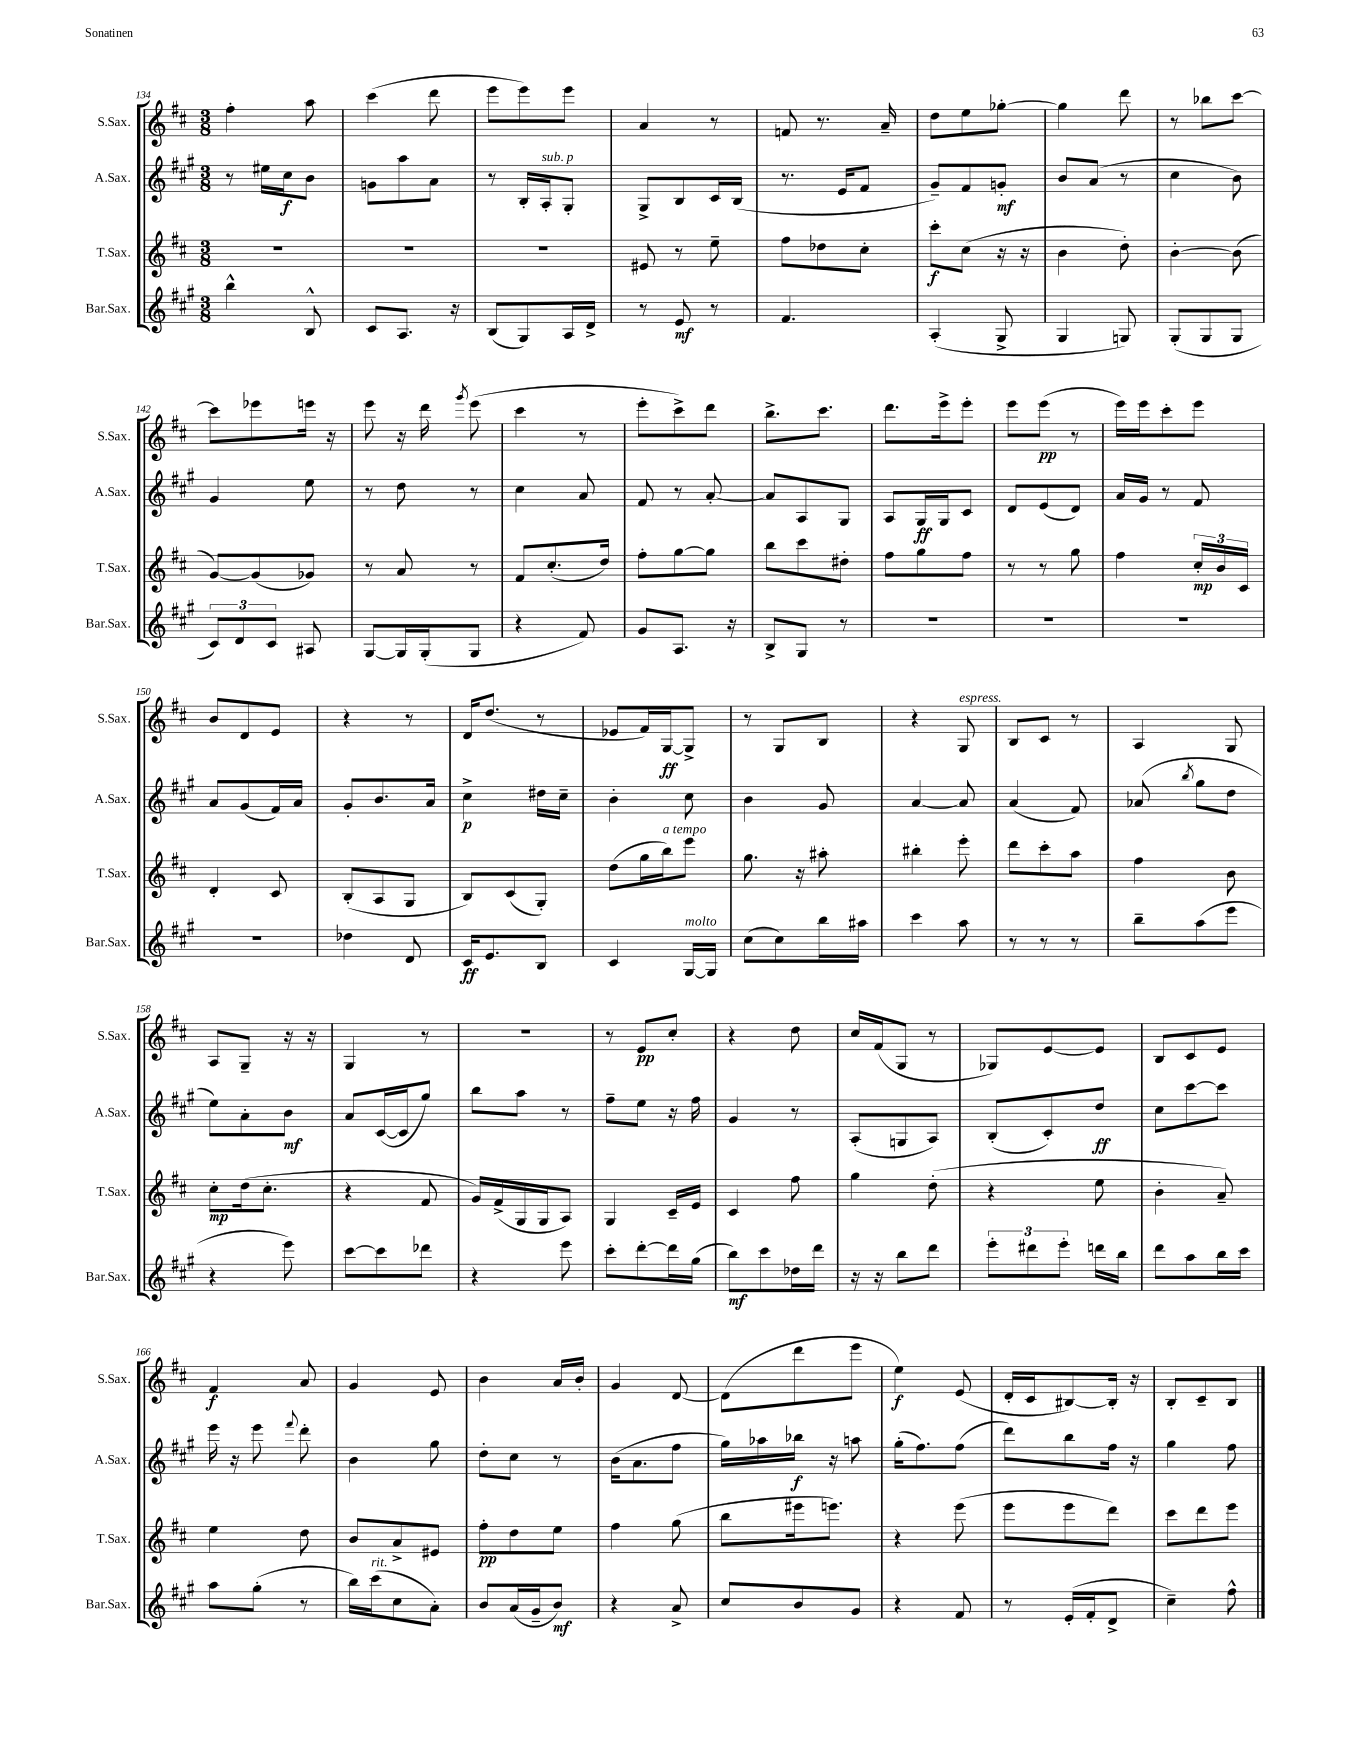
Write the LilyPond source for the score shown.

<<
\new StaffGroup <<
\new Staff = "s0" \with { instrumentName = "S.Sax." shortInstrumentName = "S.Sax." } {
    \clef treble \key d \major \numericTimeSignature \time 3/8
    \autoBeamOff fis''4-. a''8 |
    cis'''4( d'''8 |
    e'''8[ e'''8) e'''8] |
    a'4 r8 |
    f'8 r8. a'16-- |
    d''8[ e''8 ges''8]~-. |
    ges''4 d'''8 |
    r8 bes''8[ cis'''8]~ |
    cis'''8[ ees'''8 e'''16] r16 |
    e'''8 r16 d'''16 \acciaccatura { g'''8 } e'''8( |
    cis'''4 r8 |
    e'''8[-. cis'''8->) d'''8] |
    b''8.[-> cis'''8.] |
    d'''8.[ e'''16-> e'''8]-. |
    e'''8[ e'''8]\pp( r8 |
    e'''16[) e'''16 cis'''8-. e'''8] |
    b'8[ d'8 e'8] |
    r4 r8 |
    d'16[ d''8.]( r8 |
    ees'8[ fis'16) g16~\ff g8]-> |
    r8 g8[ b8] |
    r4 g8^\markup { \italic "espress." } |
    b8[ cis'8] r8 |
    a4 g8 |
    a8[ g8]-- r16 r16 |
    g4 r8 |
    R4. |
    r8 e'8[\pp cis''8]-. |
    r4 d''8 |
    cis''16[ fis'16( g8] r8 |
    ges8[) e'8~ e'8] |
    b8[ cis'8 e'8] |
    fis'4\f a'8 |
    g'4 e'8 |
    b'4 a'16[ b'16]-. |
    g'4 d'8~ |
    d'8[( d'''8 e'''8] |
    e''4\f) e'8( |
    d'16[-. cis'16 bis8~) bis16]-. r16 |
    b8[-. cis'8-- b8] \bar "|." |
}
\new Staff = "s1" \with { instrumentName = "A.Sax." shortInstrumentName = "A.Sax." } {
    \clef treble \key a \major \numericTimeSignature \time 3/8
    \autoBeamOff r8 eis''16[ cis''16\f b'8] |
    g'8[ a''8 a'8] |
    r8 b16[-. a16-.^\markup { \italic "sub. p" } gis8]-. |
    gis8[-> b8 cis'16 b16]( |
    r8. e'16[ fis'8] |
    gis'8[--) fis'8 g'8]-.\mf |
    b'8[ a'8]( r8 |
    cis''4 b'8) |
    gis'4 e''8 |
    r8 d''8 r8 |
    cis''4 a'8 |
    fis'8 r8 a'8~-. |
    a'8[ a8 gis8] |
    a8[ gis16\ff gis16 cis'8] |
    d'8[ e'8( d'8]) |
    a'16[ gis'16] r8 fis'8 |
    a'8[ gis'8( fis'16) a'16] |
    gis'8[-. b'8. a'16] |
    cis''4->\p dis''16[ cis''16]-- |
    b'4-. cis''8 |
    b'4 gis'8 |
    a'4~ a'8 |
    a'4( fis'8) |
    aes'8( \acciaccatura { b''8 } gis''8[ d''8] |
    e''8[) a'8-. b'8]\mf |
    a'8[ cis'16~( cis'16 gis''8]) |
    b''8[ a''8] r8 |
    fis''8[-- e''8] r16 fis''16 |
    gis'4 r8 |
    a8[-.( g8 a8]) |
    b8[-.( cis'8-.) d''8]\ff |
    cis''8[ cis'''8~ cis'''8] |
    e'''16 r16 e'''8 \appoggiatura { fis'''8 } d'''8-. |
    b'4 gis''8 |
    d''8[-. cis''8] r8 |
    b'16[( a'8. fis''8] |
    gis''16[) aes''16 bes''16]\f r16 a''8 |
    gis''16[-.( fis''8.) fis''8]( |
    d'''8[) b''8 fis''16] r16 |
    gis''4 fis''8 \bar "|." |
}
\new Staff = "s2" \with { instrumentName = "T.Sax." shortInstrumentName = "T.Sax." } {
    \clef treble \key d \major \numericTimeSignature \time 3/8
    \autoBeamOff R4. |
    R4. |
    R4. |
    eis'8 r8 e''8-- |
    fis''8[ des''8 cis''8]-. |
    cis'''8[-.\f cis''8]( r16 r16 |
    b'4 d''8-.) |
    b'4~-. b'8( |
    g'8[~) g'8( ges'8]) |
    r8 a'8 r8 |
    fis'8[ cis''8.-.( d''16]) |
    fis''8[-. g''8~ g''8] |
    b''8[ cis'''8 dis''8]-. |
    fis''8[ g''8 fis''8] |
    r8 r8 g''8 |
    fis''4 \tuplet 3/2 { cis''16[-.\mp b'16 cis'16] } |
    d'4-. cis'8 |
    b8[-.( a8 g8] |
    b8[) cis'8( g8]-.) |
    d''8[( g''16 b''16^\markup { \italic "a tempo" }) e'''8] |
    g''8. r16 ais''8-. |
    bis''4-. e'''8-. |
    d'''8[ cis'''8-. a''8] |
    fis''4 b'8 |
    cis''8[-.\mp d''16( cis''8.]-. |
    r4 fis'8 |
    g'16[) fis'16->( g16 g16 a8]) |
    g4 cis'16[-- e'16] |
    cis'4 fis''8 |
    g''4 d''8-.( |
    r4 e''8 |
    b'4-. a'8--) |
    e''4 d''8 |
    b'8[ a'8-> eis'8] |
    fis''8[-.\pp d''8 e''8] |
    fis''4 g''8( |
    b''8[ eis'''16 e'''8.]) |
    r4 e'''8( |
    e'''8[ e'''8 d'''8]) |
    cis'''8[ d'''8 e'''8] \bar "|." |
}
\new Staff = "s3" \with { instrumentName = "Bar.Sax." shortInstrumentName = "Bar.Sax." } {
    \clef treble \key a \major \numericTimeSignature \time 3/8
    \autoBeamOff b''4-^ b8-^ |
    cis'8[ a8.] r16 |
    b8[( gis8) a16 d'16]-> |
    r8 e'8\mf r8 |
    fis'4. |
    a4-.( gis8-> |
    gis4 g8) |
    gis8[-.( gis8 gis8] |
    \tuplet 3/2 { cis'8[) d'8 cis'8] } ais8 |
    gis8[~ gis16 gis16-.( gis8] |
    r4 fis'8) |
    gis'8[ a8.] r16 |
    b8[-> gis8] r8 |
    R4. |
    R4. |
    R4. |
    R4. |
    des''4 d'8 |
    cis'16[\ff e'8. b8] |
    cis'4 gis16[~^\markup { \italic "molto" } gis16] |
    cis''8[( cis''8) b''16 ais''16] |
    cis'''4 a''8 |
    r8 r8 r8 |
    b''8[-- a''8( e'''8] |
    r4 e'''8) |
    cis'''8[~ cis'''8 des'''8] |
    r4 e'''8 |
    cis'''8[-. d'''8~-. d'''16 gis''16]( |
    b''8[\mf) cis'''8 des''16 d'''16] |
    r16 r16 b''8[ d'''8] |
    \tuplet 3/2 { e'''8[-. dis'''8 e'''8]-. } d'''16[ b''16] |
    d'''8[ a''8 b''16 cis'''16] |
    a''8[ gis''8]-.( r8 |
    b''16[) cis'''16^\markup { \italic "rit." }( cis''8 a'8]-.) |
    b'8[ a'16( gis'16-- b'8]\mf) |
    r4 a'8-> |
    cis''8[ b'8 gis'8] |
    r4 fis'8 |
    r8 e'16[-.( fis'16-. d'8]-> |
    cis''4--) fis''8-^ \bar "|." |
}
>>
>>
\layout { \context { \Score currentBarNumber = #134 } }
